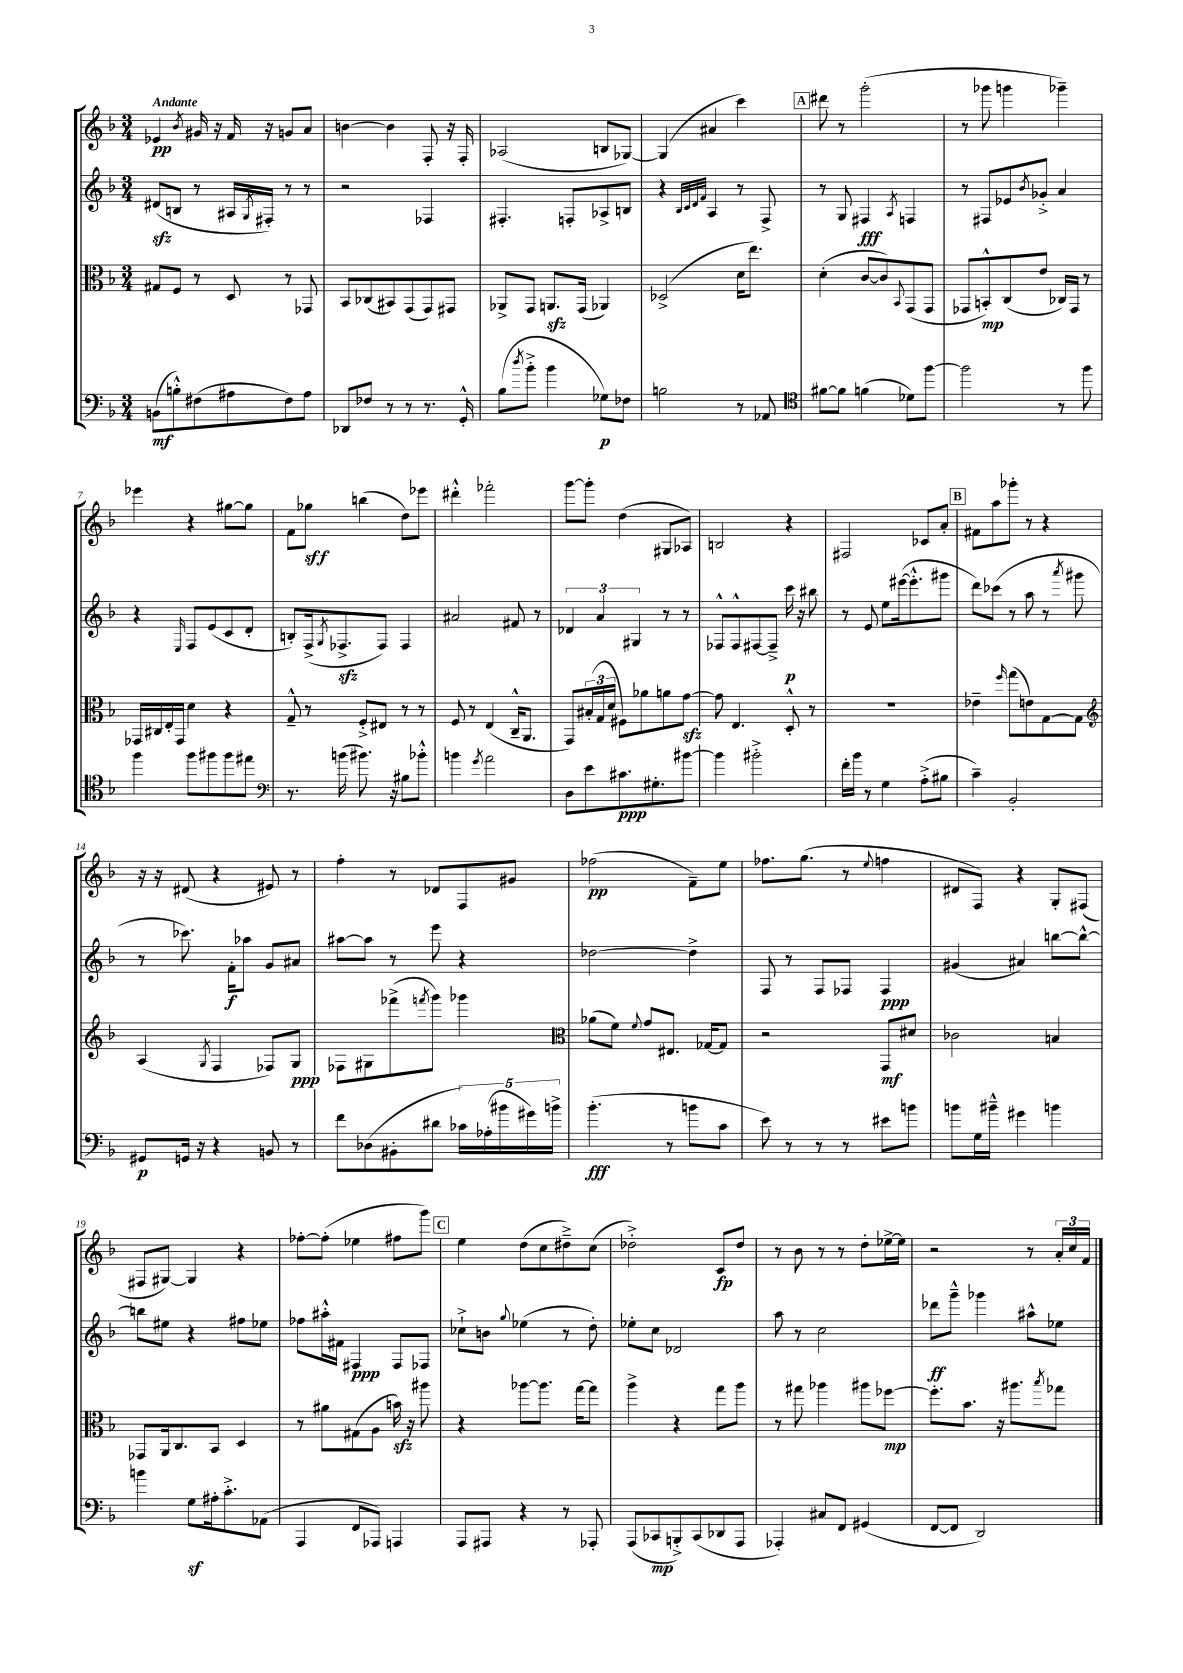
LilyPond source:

<<
\new StaffGroup <<
\new Staff = "s0" {
    \clef treble \key f \major \numericTimeSignature \time 3/4 \tempo "Andante"
    ees'4\pp \acciaccatura { bes'8 } gis'16 r16 f'16 r16 g'8 a'8 |
    b'4~ b'4 f8-. r16 f16-. |
    aes2( b8 ges8~) |
    ges4( ais'4 c'''4) |
    \mark \markup { \box "A" } dis'''8 r8 g'''2-.( |
    r8 ges'''8 g'''4 ges'''4--) |
    ees'''4 r4 gis''8~ gis''8 |
    f'8 ges''8\sff b''4( d''8) ees'''8 |
    dis'''4-.-^ fes'''2-. |
    g'''8~ g'''8-. d''4( gis8 aes8) |
    b2 r4 |
    fis2 ces'8 a'8-. |
    \mark \markup { \box "B" } fis'8 a''8 ges'''8-. r8 r4 |
    r16 r16 dis'8( r4 eis'8) r8 |
    f''4-. r8 des'8 f8 gis'8 |
    fes''2\pp( f'8--) e''8 |
    fes''8. g''8.( r8 \appoggiatura { e''8 } f''4 |
    dis'8 f8) r4 g8-. fis8( |
    fis8 gis8~) gis4 r4 |
    fes''8~-. fes''8-.( ees''4 fis''8 g'''8) |
    \mark \markup { \box "C" } e''4 d''8( c''8 dis''8--->) c''8( |
    des''2-.->) c'8\fp des''8 |
    r8 bes'8 r8 r8 d''8-. ees''16~-> ees''16 |
    r2 r8 \tuplet 3/2 { a'16-. c''16 f'16 } \bar "|." |
}
\new Staff = "s1" {
    \clef treble \key f \major \numericTimeSignature \time 3/4
    dis'8\sfz( b8 r8 ais16 \acciaccatura { g8 } fis16-.) r8 r8 |
    r2 fes4 |
    fis4.-. f8-. aes8-> b8 |
    r4 \grace { bes32 c'32 d'32 f'32 } a4 r8 f8-> |
    \mark \markup { \box "A" } r8 g8 fis4\fff \acciaccatura { a8 } f4 |
    r8 fis8 ees'8 \acciaccatura { bes'8 } ges'8-.-> a'4 |
    r4 \grace { e16 } f8 e'8( c'8 d'8-. |
    b8-.) f16->( \acciaccatura { g8 } fes8.->\sfz fes8) fes4 |
    ais'2 fis'8 r8 |
    \tuplet 3/2 { des'4 a'4 gis4 } r8 r8 |
    fes8-^ fes8-^ fis8~ fis8---> c'''16\p r16 bis''8 |
    r8 e'8 e''8 eis'''16~( eis'''8.-.-^ gis'''8 |
    \mark \markup { \box "B" } d'''8) ces'''8( r8 a''8 r8 \acciaccatura { a'''8 } gis'''8 |
    r8 ces'''8.) f'16-.\f aes''8 g'8 ais'8 |
    ais''8~ ais''8 r8 e'''8 r4 |
    des''2~ des''4-> |
    f8 r8 f8 fes8 fes4\ppp |
    gis'4( ais'4) b''8~ b''8~-^ |
    b''8 eis''8 r4 fis''8 ees''8 |
    fes''8 ais''16-.-^ fis'16 fis4\ppp fis8 fes8 |
    \mark \markup { \box "C" } ces''8-!-> b'8 \appoggiatura { g''8 } ees''4( r8 d''8-.) |
    ees''8-. c''8 des'2 |
    a''8 r8 c''2 |
    des'''8\ff g'''8---^ ges'''4 ais''8-^ ees''8 \bar "|." |
}
\new Staff = "s2" {
    \clef alto \key f \major \numericTimeSignature \time 3/4
    gis8 f8 r8 d8 r8 ges,8 |
    bes,8 ces8( bis,8) g,8( g,8) gis,8 |
    aes,8-> g,8 a,8.\sfz g,16( aes,4) |
    des2->( d'16 e''8.) |
    \mark \markup { \box "A" } d'4-.( c'8~ c'8) \appoggiatura { bes,8 } g,8( g,8 |
    ges,8 b,8-.-^\mp) c8( e'8 ces16) ges,16 r8 |
    ges,16 cis16 e16-. ges,16 d'4 r4 |
    g8---^ r8 f8-.-> eis8 r8 r8 |
    f8 r8 e4( c16---^ a,8. |
    g,8) \tuplet 3/2 { bis16-.( g16 d'16 } fis8) aes'8 a'8 g'8~\sfz |
    g'8 e4. d8-.-^ r8 |
    R2. |
    \mark \markup { \box "B" } ees'4-- \grace { f''16 } g''8( e'8) g8~ g8 |
    \clef treble a4( \acciaccatura { g8 } f4 fes8) g8\ppp |
    fes8 gis8 fes'''8->( \acciaccatura { f'''8 } g'''8) ges'''4 |
    \clef alto aes'8( f'8) \appoggiatura { f'8 } g'8 eis8. ges16~ ges8 |
    r2 g,8\mf dis'8 |
    ces'2 b4 |
    ges,8 a,16 c8. bes,8 d4 |
    r8 ais'8 gis8( a8 b'16\sfz) r16 ais''8 |
    \mark \markup { \box "C" } r4 aes''8~ aes''8. g''16~ g''8 |
    a''4-> r4 g''8 a''8 |
    r8 gis''8 aes''4 ais''8 fes''8~\mp |
    fes''8.-. bes'8. r16 ais''8. \acciaccatura { bes''8 } ges''8 \bar "|." |
}
\new Staff = "s3" {
    \clef bass \key f \major \numericTimeSignature \time 3/4
    b,8\mf( b8-.-^) fis8( ais8 fis8) ais8 |
    des,8 fes8 r8 r8 r8. g,16-.-^ |
    bes8( \acciaccatura { d''8 } bes'8-.-> bes'4 ges8\p) fes8 |
    b2 r8 aes,8 |
    \mark \markup { \box "A" } \clef tenor fis'8~ fis'8 f'4( des'8) f''8~ |
    f''2 r8 f''8 |
    f''4 f''8 fis''8 fis''8 eis''8 |
    \clef bass r8. b'16( bis'8.) r16 bis8 bes'8-.-^ |
    b'4 \acciaccatura { g'8 } a'2 |
    d8 e'8 cis'8.\ppp gis8.-. bis'8~ |
    bis'4 bis'2-.-> |
    f'16-. bes'16 r8 g4 a8-.->( bis8 |
    \mark \markup { \box "B" } c'4--) bes,2-. |
    gis,8\p g,16 r16 r4 b,8 r8 |
    f'8 des8( bis,8-. dis'8 \tuplet 5/4 { ces'16) aes16-.( bis'16 gis'16) b'16-> } |
    bes'4.-.\fff( r8 b'8 c'8 |
    e'8) r8 r8 r8 eis'8 b'8 |
    b'8 g16 bis'16---^ gis'4 b'4 |
    b'4 g8\sf ais16-. c'8.-.-> aes,8( |
    a,,4 f,8 aes,,8) a,,4 |
    \mark \markup { \box "C" } a,,8 ais,,8 r4 r8 aes,,8-. |
    a,,8( ces,8\mp b,,8-.->) ces,8( des,8 a,,8 |
    aes,,4-.) cis8 f,8 gis,4( |
    f,8~ f,8 d,2) \bar "|." |
}
>>
>>
